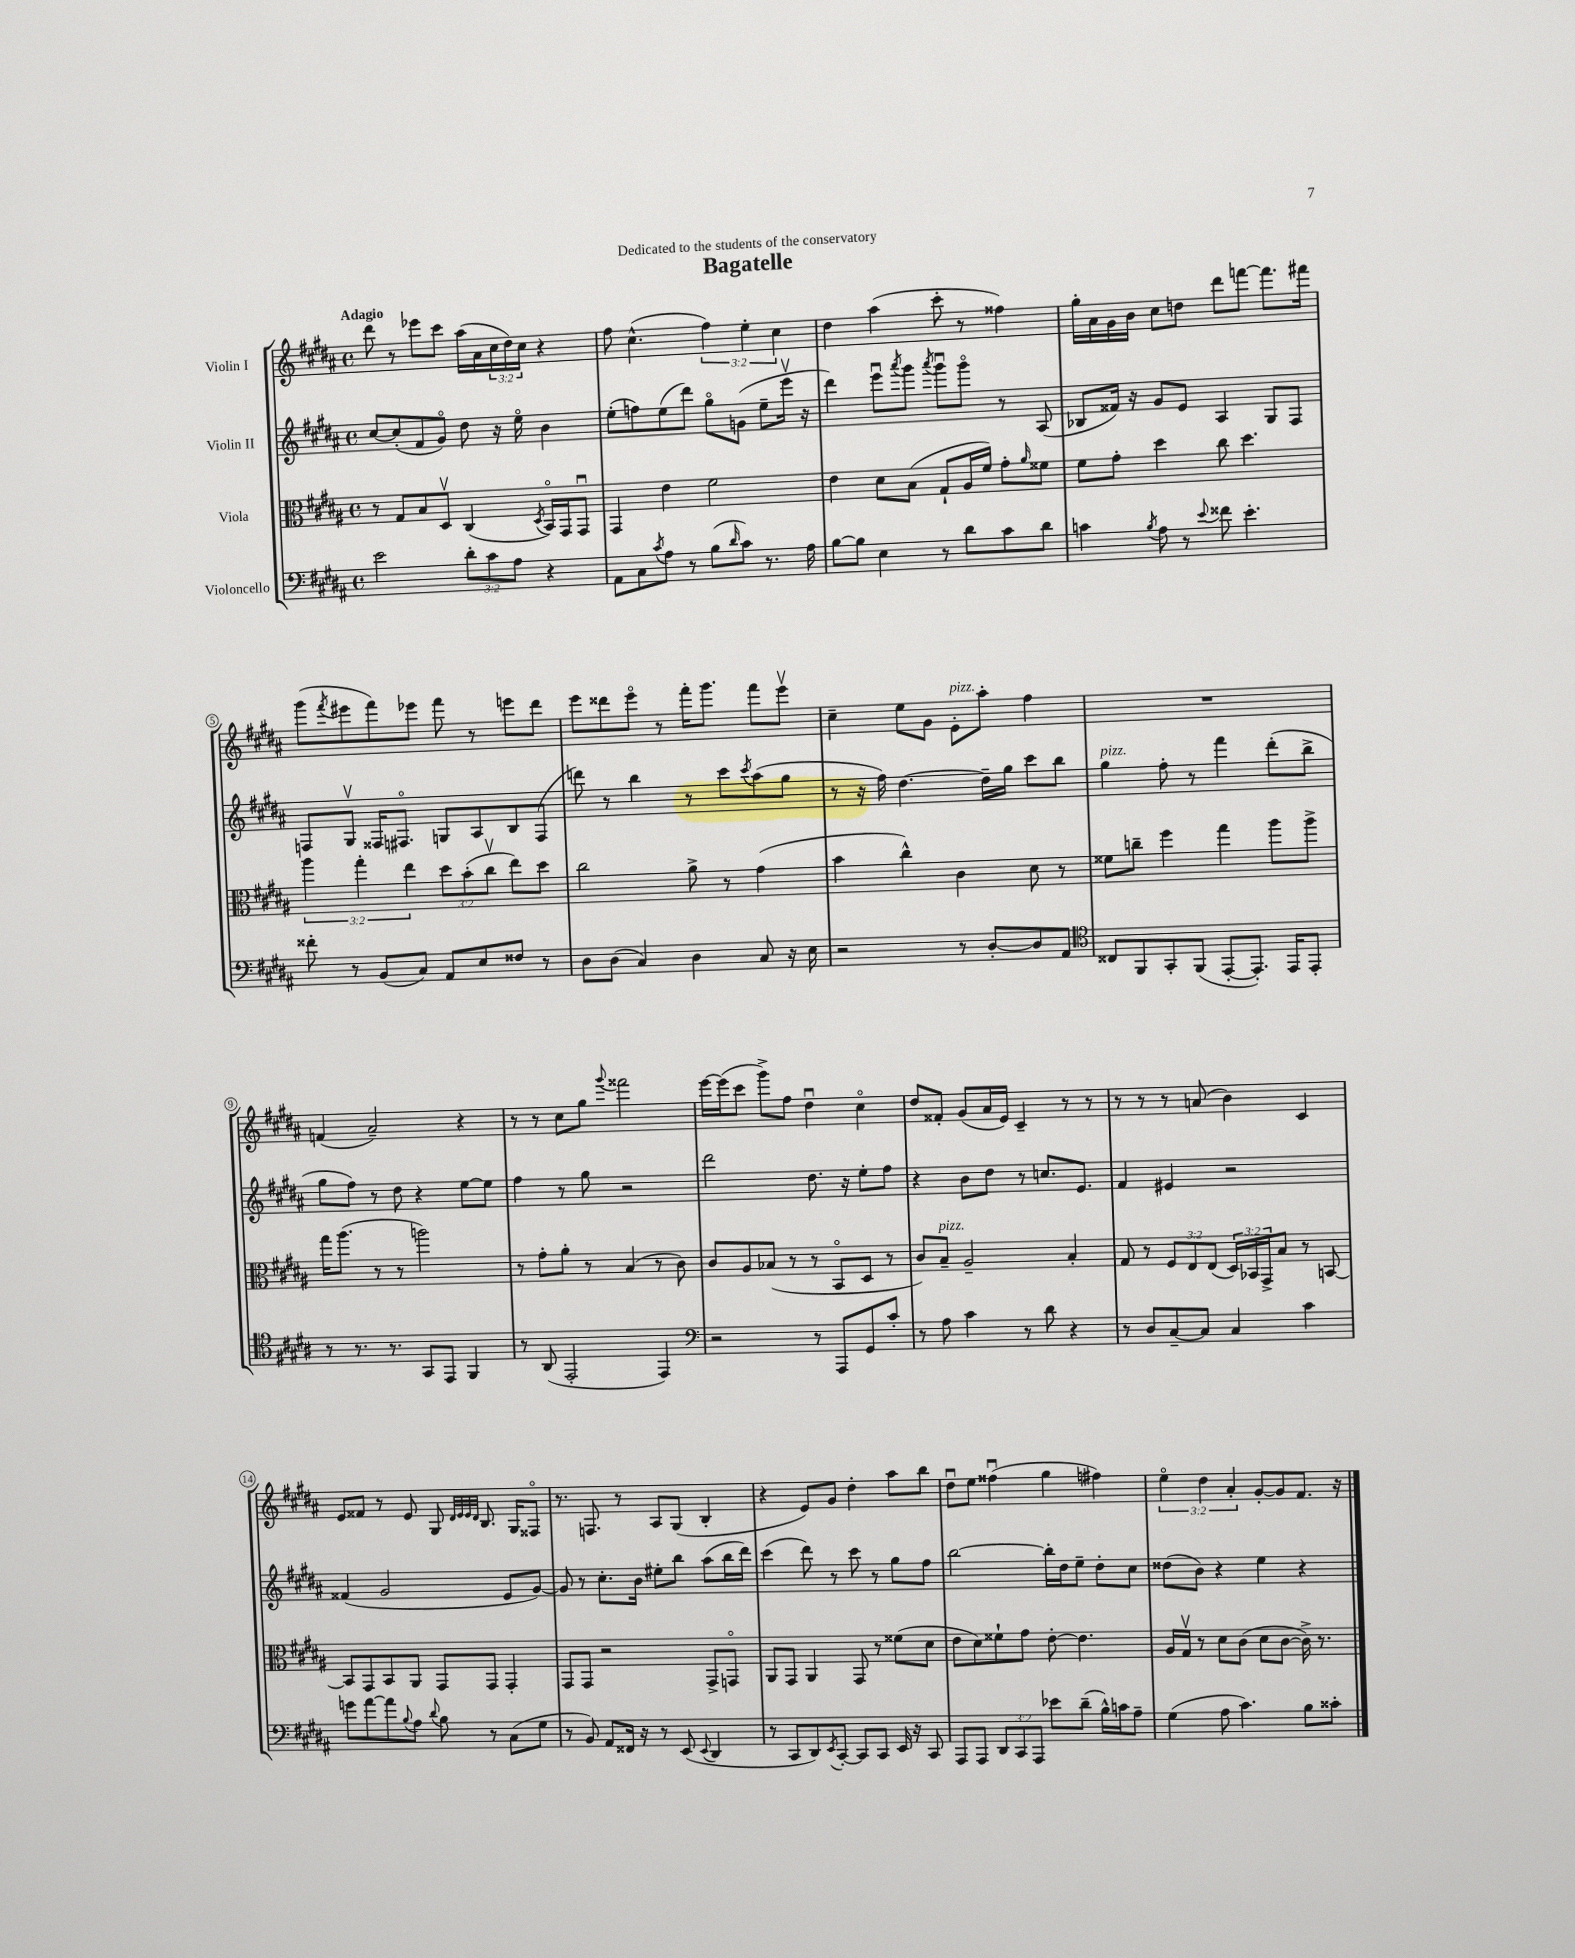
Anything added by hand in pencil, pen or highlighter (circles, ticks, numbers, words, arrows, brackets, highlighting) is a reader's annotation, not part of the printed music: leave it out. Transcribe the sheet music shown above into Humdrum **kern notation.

**kern	**kern	**kern	**kern
*staff4	*staff3	*staff2	*staff1
*clefF4	*clefC3	*clefG2	*clefG2
*k[f#c#g#d#a#]	*k[f#c#g#d#a#]	*k[f#c#g#d#a#]	*k[f#c#g#d#a#]
*M4/4	*M4/4	*M4/4	*M4/4
*met(c)	*met(c)	*met(c)	*met(c)
2e	8r	[8cc#	8ddd#
.	8G#	(8cc#']	8r
.	8B	8f#	8eee-
.	8D#v	8g#o)	8ccc#
12d#'	(4C#	8dd#	(16aa#
.	.	.	16a#
12c#	.	.	.
.	.	16r	24cc#
12A#	.	.	24dd#)
.	.	16eeo	.
.	.	.	24cc#
.	8qD#	.	.
4r	16BBo)	4b	4r
.	16GG#	.	.
.	8GG#u	.	.
=	=	=	=
8AA#	4GG#	(8ee'	8ff#
8C#	.	8ff)	(4.cc#^^
8qc#	.	.	.
8A#	4e	(8ee	.
8r	.	8ddd#)	.
(8B	2f#	8gg#o	6ff#)
16qqd#	.	.	.
8c#)	.	(8g	.
.	.	.	6ee'
8.r	.	8ee~	.
.	.	.	6cc#
.	.	16eeev	.
16A#	.	16r	.
=	=	=	=
[8B	4e	4ddd#)	4dd#
8B]	.	.	.
4E	8d#	8eeeu	(4aa#
.	.	8qaaa#	.
.	(8B	8ggg#	.
.	.	8qaaa#	.
8r	8G#`	8ggg#u	8ccc#'
8d#	16A#	8ggg#o	8r
.	16f#)	.	.
8c#	8g#'	8r	4ff##)
.	16qqa#	.	.
8d#	8f##	(8A#	.
=	=	=	=
4c	8f#	8B-	16gg#'
.	.	.	16a#
.	8g#'	16f##)	16g#
.	.	16r	16b
8qB	.	.	.
8A#	4dd#	8g#	8cc#
8r	.	8e	8dd
8qqe	.	.	.
8f##	8cc#	4A#	8ddd#
4.e'	4.dd#	.	[8fff
.	.	8G#	8.fff]
.	.	8F#	.
.	.	.	16fff#
=	=	=	=
8f##'	6aa#	8F	(8ggg#
.	.	.	8qfff#
8r	.	8G#v	8eee#
.	6gg#'	.	.
(8BB	.	16F##	8fff#)
.	.	8.F#o	.
.	6ee	.	.
8C#)	.	.	8eee-
8AA#	12dd#	8G	8fff#
.	(12b'	.	.
8E	.	8A#	8r
.	12cc#v	.	.
8F##	8ee)	8B	8eee
8r	8dd#	(8F#	8ddd#
=	=	=	=
8D#	2cc#	8ddd)	8eee
(8D#	.	8r	8ddd##
4C#)	.	4bb	8eeeo
.	.	.	8r
4D#	8a#^	8r	16fff#'
.	.	.	8.ggg#
.	8r	8ccc#	.
.	.	8qccc#	.
8C#	(4g#	(8aa#	8fff#
16r	.	8gg#	8eeev
16E	.	.	.
=	=	=	=
2r	4b	8r	4cc#~
.	.	16r	.
.	.	16ff#)	.
.	4cc#^^)	[4.dd#	8ee
.	.	.	8g#
8r	4c#	.	8e'
[8D#'	.	16dd#~]	8aa#'
.	.	16gg#	.
8D#]	8d#	8ccc#	4ff#
8AA#	8r	8bb	.
=	=	=	=
*clefC4	*	*	*
8C##	8f##	4gg#	1r
8FF#	8cc~	.	.
8GG#'	4ff#	8ff#'	.
(8FF#	.	8r	.
[8EE'	4gg#	4fff#	.
8.EE'])	.	.	.
.	8aa#	(8ddd#'	.
16EE	.	.	.
8EE'	8aa#^	8bb^	.
=	=	=	=
8r	16gg#	8gg#	(4f
.	(8.aa#	.	.
8.r	.	8ff#)	.
.	8r	8r	2a#~)
8.r	.	.	.
.	8r	8dd#	.
8GG#	2aa)	4r	.
8EE	.	.	.
4FF#	.	[8ee	4r
.	.	8ee]	.
=	=	=	=
8r	8r	4ff#	8r
(8AA#	8g#'	.	8r
2EE'	8a#'	8r	8cc#
.	8r	8gg#	8gg#
.	.	.	8qqggg#
.	(4B	2r	2fff##
4EE)	8r	.	.
.	8c#)	.	.
=	=	=	=
*clefF4	*	*	*
2r	8c#	2ddd#	[16eee
.	.	.	(16eee]
.	8A#	.	8ccc#
.	(8B-	.	8ggg#^)
.	8r	.	8ff#
8r	8r	8.dd#	4dd#u
8AAA#	8BBo	.	.
.	.	16r	.
8GG#	8D#	8ee'	4cc#o
8c#'	8r	8ff#	.
=	=	=	=
8r	8c#)	4r	8dd#
8A#	8B~	.	8f##'
4c#	2A#~	8b	(8g#
.	.	8dd#	16a#
.	.	.	16e)
8r	.	8r	4c#~
8d#	.	8.cc	.
4r	4B'	.	8r
.	.	8.e	.
.	.	.	8r
=	=	=	=
8r	8G#	4f#	8r
8D#	8r	.	8r
[8C#~	12F#	4e#	8r
.	12E	.	.
8C#]	.	.	(8a
.	(12E	.	.
4C#	24D#)	2r	4b)
.	24BB-	.	.
.	24GG#^	.	.
.	8B	.	.
4c#	8r	.	4c#
.	[8BB	.	.
=	=	=	=
8g	8BB]	(4f##	8e
[8a#	8GG#	.	8f##
8a#]	8BB	2g#	8r
8qqB	.	.	.
8A#	8AA#	.	8e
8qqd#	.	.	.
8B	8GG#	.	8G#
.	.	.	32qqd#
.	.	.	32qqe
.	.	.	32qqe
.	.	.	32qqd#
8r	8GG#	.	8.B
(8C#	4GG#'	8e	.
.	.	.	16G#
8G#	.	[8g#)	8F##o
=	=	=	=
8r	8GG#	8g#]	8.r
8BB)	8GG#	8r	.
.	.	.	8.F
8AA#	2r	8.cc#'	.
16FF##	.	.	8r
16r	.	16b	.
8r	.	8ee#'	8A#
(8EE	.	8bb	(8G#
8qqEE	.	.	.
4DD#	8GG#^	(8aa#	4B'
.	8GGo	16bb	.
.	.	16ddd#)	.
=	=	=	=
8r	8AA#	(4ccc#	4r
8CC#	8GG#	.	.
8DD#)	4AA#	8ddd#)	8e)
8qEE	.	.	.
[8CC#'	.	8r	8g#
8CC#]	8GG#	8ccc#	4dd#'
8CC#	8r	8r	.
16EE	(8f##	8gg#	8aa#
16r	.	.	.
8CC#	8d#	8ff#	8bb
=	=	=	=
8AAA#	8e	[2bb	8dd#u
8AAA#	8d#)	.	8ee
12DD#	8f##`	.	(4ff##u
12CC#	.	.	.
.	8g#	.	.
12AAA#	.	.	.
8e-	[8e'	16bb']	4gg#
.	.	16dd#	.
(8d#~	4.e]	8ee~	.
16B^^)	.	8dd#'	4ff#)
16c	.	.	.
8A#~	.	8cc#	.
=	=	=	=
(4G#	16A#	(8dd##	6eeo
.	16G#v	.	.
.	8r	8b)	.
.	.	.	6dd#
8A#	8d#	4r	.
.	.	.	6a#'
4.c#)	(8c#	.	.
.	8d#	4ee	[8g#'
.	[8c#	.	8g#]
8B	16c#^])	4r	8.f#
.	8.r	.	.
8c##'	.	.	.
.	.	.	16r
==	==	==	==
*-	*-	*-	*-
